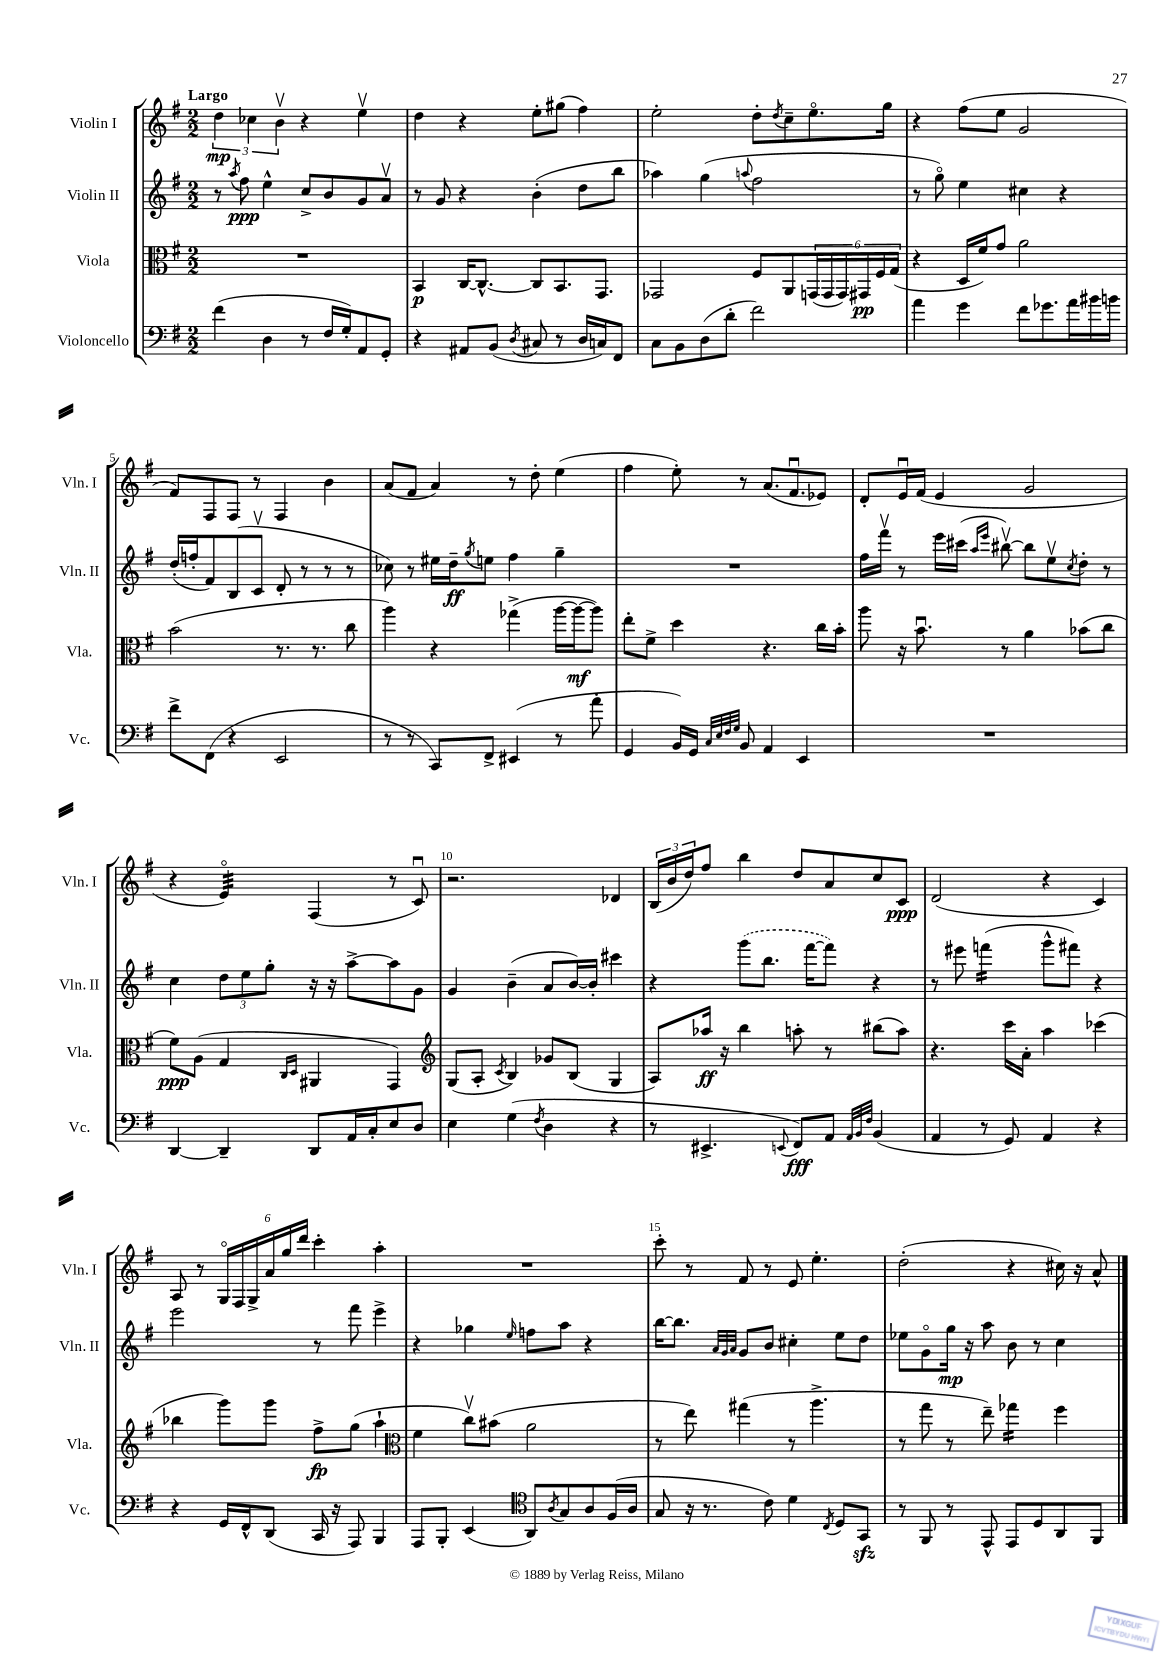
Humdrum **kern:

**kern	**kern	**kern	**kern
*staff4	*staff3	*staff2	*staff1
*clefF4	*clefC3	*clefG2	*clefG2
*k[f#]	*k[f#]	*k[f#]	*k[f#]
*M2/2	*M2/2	*M2/2	*M2/2
(4f#	1r	8r	6dd
.	.	8qaa	.
.	.	8ff#	.
.	.	.	6cc-
4D	.	4ee^^	.
.	.	.	6bv
8r	.	8cc^	4r
16F#	.	8b	.
16G')	.	.	.
8AA	.	8g	4eev
8GG'	.	8av	.
=	=	=	=
4r	4BB	8r	4dd
.	.	8g	.
8AA#	[16C	4r	4r
.	8.C^^_	.	.
(8BB	.	.	.
8qD	.	.	.
8C#	8C]	(4b'	8ee'
8r	8.BB	.	(8gg#
16D	.	8dd	4ff#)
16C)	8.GG	.	.
8FF#	.	8bb	.
=	=	=	=
8C	2GG-	4aa-)	2ee'
8BB	.	.	.
(8D	.	(4gg	.
8d'	.	.	.
.	.	8qqaa	.
2f#)	8F#	2ff#	8dd'
.	.	.	8qdd
.	8AA	.	8cc~
.	(24GG	.	8.eeo
.	24GG	.	.
.	24GG)	.	.
.	24GG#	.	.
.	24F#	.	.
.	.	.	16gg
.	(24G	.	.
=	=	=	=
4a	4r	8r	4r
.	.	8ggo)	.
4g	16D	4ee	(8ff#
.	16f#)	.	.
.	8g	.	8ee
8f#	2a	4cc#	2g
8.g-	.	.	.
.	.	4r	.
16a	.	.	.
16b#	.	.	.
16b	.	.	.
=	=	=	=
8f#^	(2b	(16dd'	8f#)
.	.	16ff'	.
(8FF#	.	8f#)	8F#
4r	.	(8B	8F#
.	.	8cv	8r
2EE	8.r	8d'	4F#
.	.	8r	.
.	8.r	.	.
.	.	8r	4b
.	8cc	8r	.
=	=	=	=
8r	4aa)	8cc-)	(8a
8r	.	8r	8f#
8CC)	4r	16ee#	4a)
.	.	16dd~	.
.	.	8qgg	.
8FF#^	.	8ee	.
(4EE#	(4gg-^	4ff#	8r
.	.	.	8dd'
8r	[16aa	4gg~	(4ee
.	16aa_	.	.
8a'	8aa])	.	.
=	=	=	=
4GG	8ee'	1r	4ff#
.	8f#^	.	.
16BB)	4dd	.	8ee')
16GG	.	.	.
32qqC	.	.	.
32qqE	.	.	.
32qqF#	.	.	.
32qqG	.	.	.
8BB	.	.	8r
4AA	4.r	.	(8.a
.	.	.	8.f#u
4EE	.	.	.
.	16cc	.	8e-)
.	16b'	.	.
=	=	=	=
1r	8aa	16ff#	8d'
.	.	16fff#v	.
.	16r	8r	16eu
.	8.bu	.	(16f#
.	.	16eee	4e
.	.	(16ccc#	.
.	.	16qqaa	.
.	.	16qqeee	.
.	8r	[8bb#v)	.
.	4a	8bb#]	2g
.	.	8eev	.
.	.	8qcc	.
.	(8b-	8dd'	.
.	8cc	8r	.
=	=	=	=
[4DD	8f#)	4cc	4r
.	(8A	.	.
4DD~]	4G	12dd	4eo)
.	.	12ee	.
.	.	12gg'	.
.	16qqC	.	.
.	16qqD	.	.
8DD	4AA#	16r	(4F#
.	.	16r	.
16AA	.	[8aa^	.
16C'	.	.	.
8E	4GG)	8aa]	8r
8D	.	8g	8cu)
=	=	=	=
*	*clefG2	*	*
4E	(8G	4g	2.r
.	8A'	.	.
.	8qc	.	.
(4G	4B)	(4b~	.
8qF#	.	.	.
4D	8g-	8a	.
.	(8B	[16b)	.
.	.	16b']	.
4r	4G	4ccc#	4d-
=	=	=	=
8r	8A)	4r	(24B
.	.	.	24b
.	.	.	24dd)
4.EE#^	16aa-	.	8ff#
.	16r	.	.
.	4bb	(8ggg	4bb
.	.	8.bb	.
8qqEE	.	.	.
8FF#)	8aa'	.	8dd
.	.	[16fff#	.
8AA	8r	8fff#])	8a
32qqAA	.	.	.
32qqBB	.	.	.
32qqF#	.	.	.
(4BB	(8bb#	4r	8cc
.	8aa)	.	8c
=	=	=	=
4AA	4.r	8r	(2d
.	.	8eee#	.
8r	.	(4fff	.
8GG)	16ccc	.	.
.	16a'	.	.
4AA	4aa	8ggg^^	4r
.	.	8fff#)	.
4r	(4ccc-	4r	4c)
=	=	=	=
4r	4bb-	2eee	8A
.	.	.	8r
16GG	8ggg)	.	24Go
.	.	.	24F#
16FF#^^	.	.	.
.	.	.	24G^
(8DD	8ggg	.	24a
.	.	.	24gg
.	.	.	24ddd
16CC	8ff#^	8r	4ccc'
16r	.	.	.
8AAA)	(8gg	8fff#	.
4BBB	4aa`	4eee^	4aa'
=	=	=	=
*	*clefC3	*	*
8AAA	4f#	4r	1r
8BBB'	.	.	.
(4EE	8ccv)	4gg-	.
.	(8b#	.	.
*clefC4	*	*	*
.	.	16qqee	.
8AA)	2a	8ff	.
8qA	.	.	.
8G	.	8aa	.
8A	.	4r	.
(16F#	.	.	.
16A	.	.	.
=	=	=	=
8G	8r	[16bb	8ccc'
.	.	8.bb]	.
16r	8ee)	.	8r
8.r	.	.	.
.	.	32qqa	.
.	.	32qqg	.
.	.	32qqa	.
.	(4gg#	8g	8f#
8c)	.	8b	8r
4d	8r	4cc#'	8e
.	4.aa^	.	4.ee'
8qC	.	.	.
8D	.	8ee	.
8GG	.	8dd	.
=	=	=	=
8r	8r	8ee-	(2dd'
8FF#	8gg	8go	.
8r	8r	16gg	.
.	.	16r	.
8EE^^	8ee~)	8aa	.
8EE	4gg-	8b	4r
8D	.	8r	.
8AA	4ff#	4cc	16cc#)
.	.	.	16r
8FF#	.	.	8a^^
==	==	==	==
*-	*-	*-	*-
